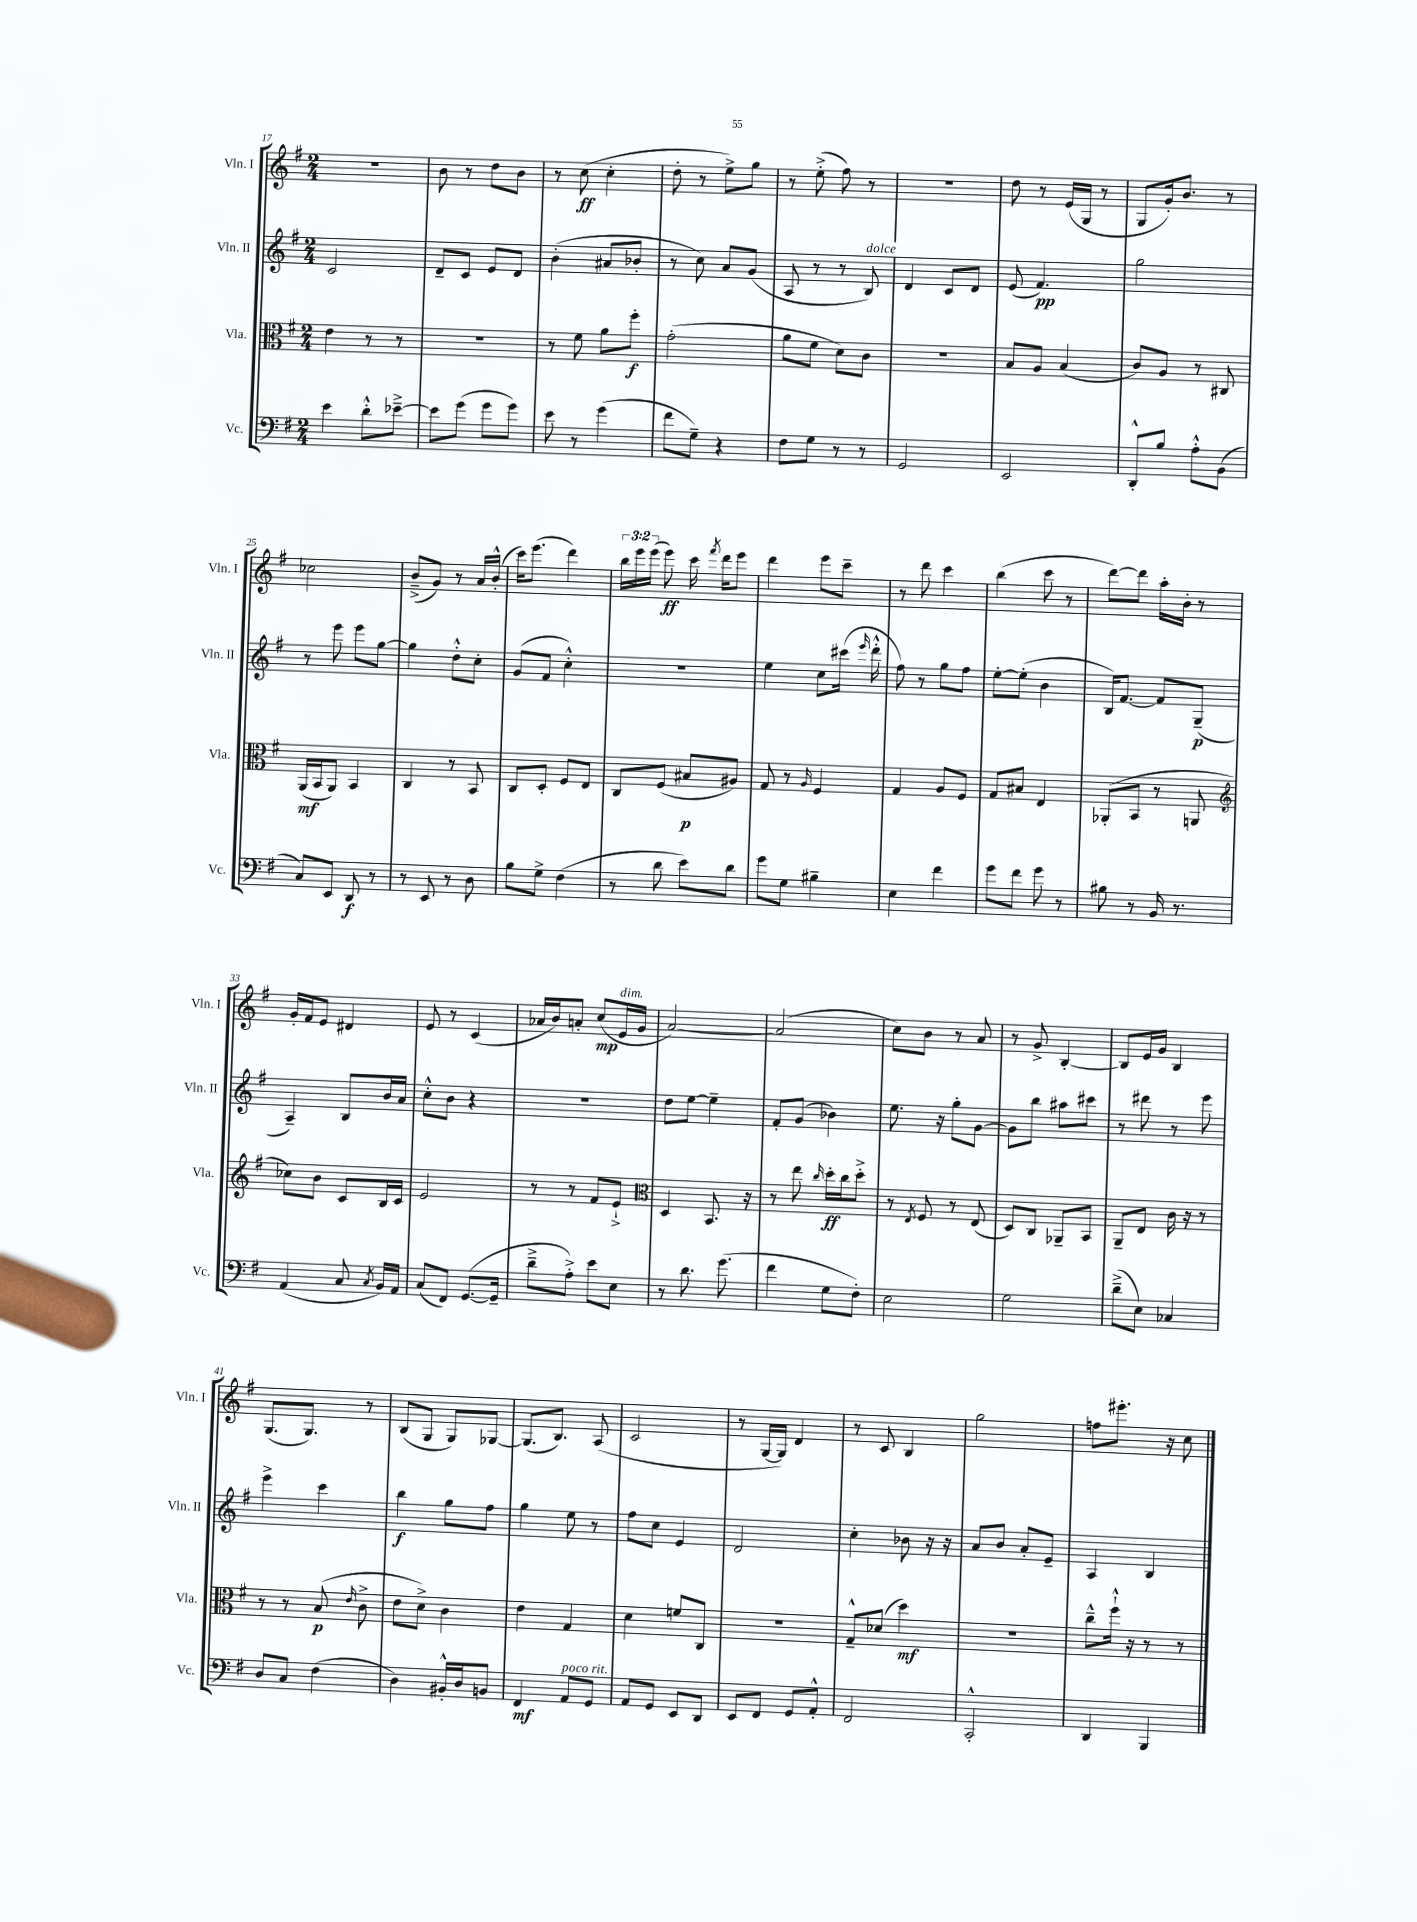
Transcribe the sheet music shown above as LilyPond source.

<<
\new StaffGroup <<
\new Staff = "s0" \with { instrumentName = "Vln. I" shortInstrumentName = "Vln. I" } {
    \clef treble \key g \major \numericTimeSignature \time 2/4 \override Staff.TupletNumber.text = #tuplet-number::calc-fraction-text
    \autoBeamOff r2 |
    b'8 r8 d''8[ b'8] |
    r8 c''8\ff( c''4-. |
    d''8-. r8 e''8[->) g''8] |
    r8 e''8-.->( fis''8) r8 |
    r2 |
    d''8 r8 e'16[( g16] r8 |
    g8[ g'16-.) b'8.] r8 |
    ces''2 |
    b'8[--->( g'8]) r8 a'16[ b'16]-.-^( |
    c'''16[) e'''8.]( d'''4) |
    \tuplet 3/2 { b''16[ e'''16 e'''16]( } e'''8\ff) c'''16 \acciaccatura { fis'''8 } d'''16[ e'''8] |
    d'''4 e'''8[ c'''8]-- |
    r8 d'''8 c'''4 |
    b''4( c'''8 r8 |
    d'''8[~) d'''8] a''16[-. b'16]-. r8 |
    g'16[-. fis'16 e'8] dis'4 |
    e'8 r8 c'4( |
    aes'16[ b'16) a'8]-. c''8[\mp( e'16^\markup { \italic "dim." } g'16] |
    a'2~) |
    a'2( |
    c''8[) b'8] r8 a'8 |
    r8 g'8-> b4~-. |
    b8[ e'16 g'16] b4 |
    g8.[( g8.]) r8 |
    b8[( g8] g8[) ges8]~ |
    ges8.[( b8.]) a8( |
    c'2 |
    r8 g16[~ g16]) d'4 |
    r8 c'8 b4 |
    g''2 |
    f''8[ eis'''8.]-. r16 c''8 \bar "|." |
}
\new Staff = "s1" \with { instrumentName = "Vln. II" shortInstrumentName = "Vln. II" } {
    \clef treble \key g \major \numericTimeSignature \time 2/4
    \autoBeamOff c'2 |
    d'8[-- c'8] e'8[ d'8] |
    b'4-.( ais'8[ bes'8]-. |
    r8 c''8) a'8[ g'8]( |
    a8 r8 r8 b8^\markup { \italic "dolce" }) |
    d'4 c'8[ d'8] |
    e'8( fis'4.\pp) |
    g''2 |
    r8 e'''8 e'''8[ g''8]~ |
    g''4 d''8[-.-^ c''8]-. |
    g'8[( fis'8] c''4-.-^) |
    r2 |
    e''4 c''8[ cis'''16]( \grace { e'''16 } d'''16-.-^ |
    fis''8) r8 g''8[ fis''8] |
    e''8[~-. e''8]-.( b'4 |
    b16[) fis'8.]~ fis'8[ g8]--\p( |
    a4--) b8[ b'16 a'16] |
    c''8[-.-^ b'8] r4 |
    R2 |
    d''8[ e''8]~ e''4-- |
    fis'8[-. g'8]( bes'4) |
    e''8. r16 g''8[-. g'8]~ |
    g'8[ b''8] ais''8[ cis'''8] |
    r8 dis'''8 r8 e'''8 |
    e'''4-> c'''4 |
    b''4\f g''8[ fis''8] |
    g''4 e''8 r8 |
    fis''8[ c''8] e'4 |
    d'2 |
    c''4-. bes'8 r16 r16 |
    a'8[ b'8] a'8[-. e'8]-- |
    a4 b4 \bar "|." |
}
\new Staff = "s2" \with { instrumentName = "Vla." shortInstrumentName = "Vla." } {
    \clef alto \key g \major \numericTimeSignature \time 2/4
    \autoBeamOff e'4 r8 r8 |
    R2 |
    r8 fis'8 a'8[ fis''8]-.\f |
    g'2-.( |
    a'8[ fis'8] d'8[) c'8] |
    R2 |
    b8[ a8] b4( |
    c'8[) a8] r8 cis8 |
    a,16[\mf( b,16 a,8]) b,4 |
    c4 r8 b,8 |
    c8[ d8]-. fis8[ e8] |
    c8[ fis8]( bis8[\p ais8]) |
    g8 r8 \grace { a16 } fis4 |
    g4 a8[ fis8] |
    g8[ bis8] e4 |
    aes,8[-.( b,8] r8 a,8 |
    \clef treble ces''8[) b'8] c'8[ b16 c'16] |
    e'2 |
    r8 r8 fis'8[ e'8]-!-> |
    \clef alto d4 b,8. r16 |
    r8 e''8 \grace { c''16 } d''16[-.\ff c''16 d''8]-.-> |
    r8 \acciaccatura { e8 } fis8 r8 e8( |
    d8[) c8] aes,8[-- b,8] |
    a,8[-- e8] c'16 r16 r8 |
    r8 r8 b8\p( \grace { e'16 } c'8-> |
    e'8[ d'8]->) c'4 |
    e'4 g4 |
    d'4 f'8[ c8] |
    R2 |
    g8[---^ des'8]( d''4\mf) |
    R2 |
    c''8[---^ fis''16]-!-^ r16 r8 r8 \bar "|." |
}
\new Staff = "s3" \with { instrumentName = "Vc." shortInstrumentName = "Vc." } {
    \clef bass \key g \major \numericTimeSignature \time 2/4
    \autoBeamOff e'4 d'8[-.-^ ees'8]~---> |
    ees'8[ g'8]( g'8[ g'8]) |
    e'8 r8 g'4( |
    fis'8[ g8]--) r4 |
    fis8[ g8] r8 r8 |
    g,2 |
    e,2 |
    d,8[-.-^ b8] a8[-.-^ b,8]( |
    c8[) e,8] d,8\f r8 |
    r8 e,8 r8 d8 |
    b8[ g8]-> fis4( |
    r8 d'8 e'8[) d'8] |
    g'8[ g8] bis4-- |
    e4 fis'4 |
    g'8[ fis'8] g'8 r8 |
    bis8 r8 b,16 r8. |
    a,4( c8 \acciaccatura { c8 } b,16[) a,16] |
    c8[( fis,8]) g,8.[~( g,16]-- |
    d'8[---> a8]-.->) e'8[ e8] |
    r8 d'8. g'8.( |
    fis'4 g8[ fis8]-.) |
    e2 |
    g2 |
    d'8[--->( e8]) ces4 |
    d8[ c8] fis4( |
    d4) bis,16[-.-^ d16 b,8] |
    fis,4\mf a,8[^\markup { \italic "poco rit." } g,8] |
    a,8[ g,8] e,8[ d,8] |
    e,8[ fis,8] g,8[ a,8]-.-^ |
    fis,2 |
    c,2-.-^ |
    d,4 b,,4 \bar "|." |
}
>>
>>
\layout { \context { \Score currentBarNumber = #17 } }
